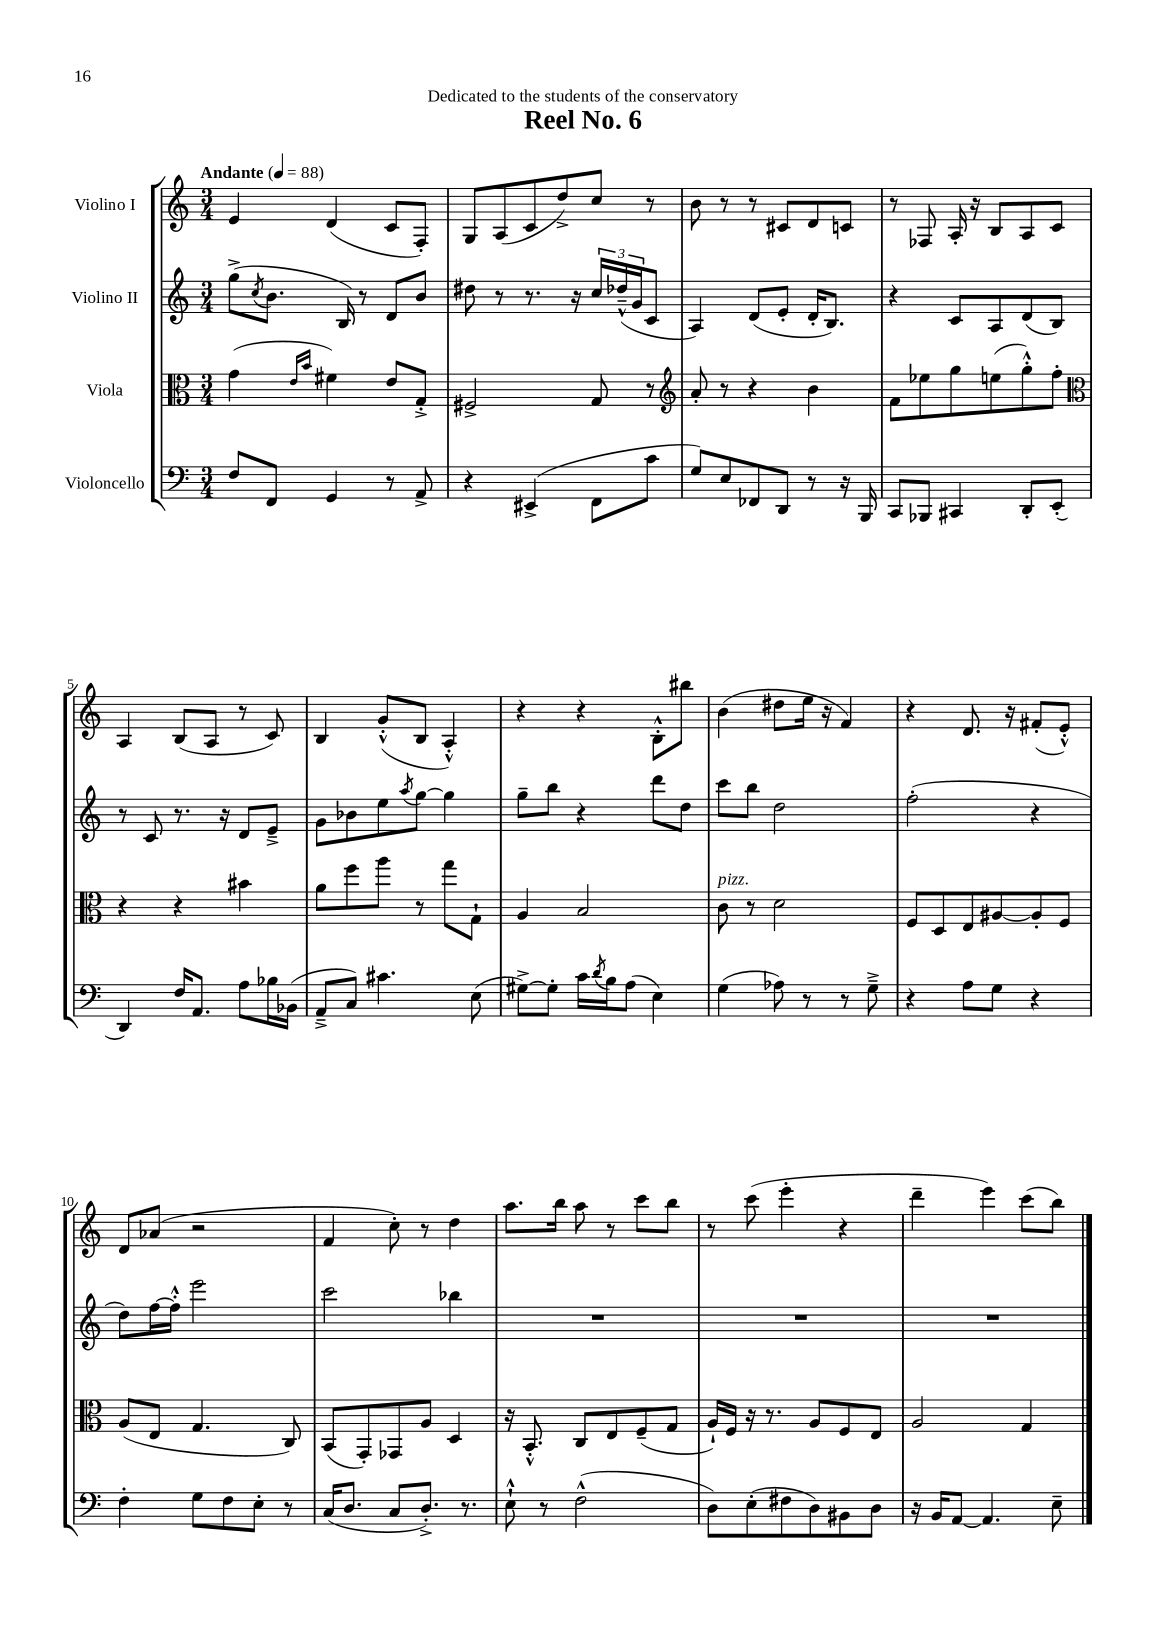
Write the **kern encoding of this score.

**kern	**kern	**kern	**kern
*part4	*part3	*part2	*part1
*staff4	*staff3	*staff2	*staff1
*I"Violoncello	*I"Viola	*I"Violino II	*I"Violino I
*clefF4	*clefC3	*clefG2	*clefG2
*k[]	*k[]	*k[]	*k[]
*M3/4	*M3/4	*M3/4	*M3/4
*MM88	*MM88	*MM88	*MM88
=1	=1	=1	=1
!	!	!	!LO:TX:a:B:t=Andante
8F/L	(4g\	(8gg^\L	4e/
.	.	8qcc/	.
8FF/J	.	8.b\J	.
.	16qqe/LL	.	.
.	16qqb/JJ	.	.
4GG/	4f#X\)	.	(4d/
.	.	16B/)	.
.	.	8r	.
8r	8e/L	8d/L	8c/L
8AA^/	8G'^/J	8b/J	8F'/J)
=2	=2	=2	=2
4r	2F#X^/	8dd#X\	8G/L
.	.	8r	(8A/
(4EE#X^/	.	8.r	8c/
.	.	.	8dd^/)
.	.	16r	.
8FF\L	8G/	24cc/LL	8cc/J
.	.	(24dd-X~^^/	.
.	.	24g/J	.
8c\J	8r	8c/J	8r
=3	=3	=3	=3
*	*clefG2	*	*
8G/L)	8a'/	4A/)	8b\
8E/	8r	.	8r
8FF-X/	4r	(8d/L	8r
8DD/J	.	8e'/J	8c#X/L
8r	4b\	16d'/KL	8d/
.	.	8.B/J)	.
16r	.	.	8cn/J
16BBB/	.	.	.
=4	=4	=4	=4
8CC/L	8f\L	4r	8r
8BBB-X/J	8ee-X\	.	8F-X/
4CC#X/	8gg\	8c/L	16A'/
.	.	.	16r
.	(8een\	8A/	8B/L
8DD'/L	8gg'^^\)	(8d/	8A/
(8EE'/J	8ff'\J	8B/J)	8c/J
!!LO:LB:g=z
=5	=5	=5	=5
*	*clefC3	*	*
4DD/)	4r	8r	4A/
.	.	8c/	.
16F/KL	4r	8.r	(8B/L
8.AA/J	.	.	.
.	.	.	8A/J
.	.	16r	.
8A\L	4b#X\	8d/L	8r
16B-X\L	.	8e~^/J	8c/)
(16BB-X\JJ	.	.	.
=6	=6	=6	=6
8AA~^/L	8a\L	8g\L	4B/
8C/J)	8ff\	8b-X\	.
4.c#X\	8aa\J	8ee\	(8g'^^/L
.	.	8qaa/	.
.	8r	[8gg\J	8B/J
.	8gg\L	4gg\]	4A'^^/)
(8E\	8G`\J	.	.
=7	=7	=7	=7
[8G#X^\L)	4A/	8gg~\L	4r
8G#'\J]	.	8bb\J	.
16c\LL	2B/	4r	4r
8qd/	.	.	.
16B\J	.	.	.
(8A\J	.	.	.
4E\)	.	8ddd\L	8B'^^\L
.	.	8dd\J	8bb#X\J
=8	=8	=8	=8
!	!LO:TX:a:i:t=pizz.	!	!
(4G\	8c\	8ccc\L	(4b\
.	8r	8bb\J	.
8A-X\)	2d\	2dd\	8dd#X\L
8r	.	.	16ee\Jk
.	.	.	16r
8r	.	.	4f/)
8G~^\	.	.	.
=9	=9	=9	=9
4r	8F/L	(2ff'\	4r
.	8D/	.	.
8A\L	8E/	.	8.d/
8G\J	[8A#X/	.	.
.	.	.	16r
4r	8A#'/]	4r	(8f#X'/L
.	8F/J	.	8e'^^/J)
!!LO:LB:g=z
=10	=10	=10	=10
4F'\	(8A/L	8dd\L)	8d/L
.	8E/J	[16ff\L	(8a-X/J
.	.	16ff'^^\JJ]	.
8G\L	4.G/	2eee\	2r
8F\	.	.	.
8E'\J	.	.	.
8r	8C/)	.	.
=11	=11	=11	=11
(16C/KL	(8BB/L	2ccc\	4f/
8.D/J	.	.	.
.	8GG'/)	.	.
8C/L	8GG-X/	.	8cc'\)
8.D'^/J)	8A/J	.	8r
.	4D/	4bb-X\	4dd\
8.r	.	.	.
=12	=12	=12	=12
8E`^^\	16r	2.r	8.aa\L
.	8.BB'^^/	.	.
8r	.	.	.
.	.	.	16bb\Jk
(2F^^\	8C/L	.	8aa\
.	8E/	.	8r
.	(8F~/	.	8ccc\L
.	8G/J	.	8bb\J
=13	=13	=13	=13
8D\L)	16A`/LL)	2.r	8r
.	16F/JJ	.	.
(8E'\	16r	.	(8ccc\
.	8.r	.	.
8F#X\	.	.	4eee'\
8D\)	8A/L	.	.
8BB#X\	8F/	.	4r
8D\J	8E/J	.	.
=14	=14	=14	=14
16r	2A/	2.r	4ddd~\
16BB/KL	.	.	.
[8AA/J	.	.	.
4.AA/]	.	.	4eee\)
.	4G/	.	(8ccc\L
8E~\	.	.	8bb\J)
==	==	==	==
*-	*-	*-	*-
